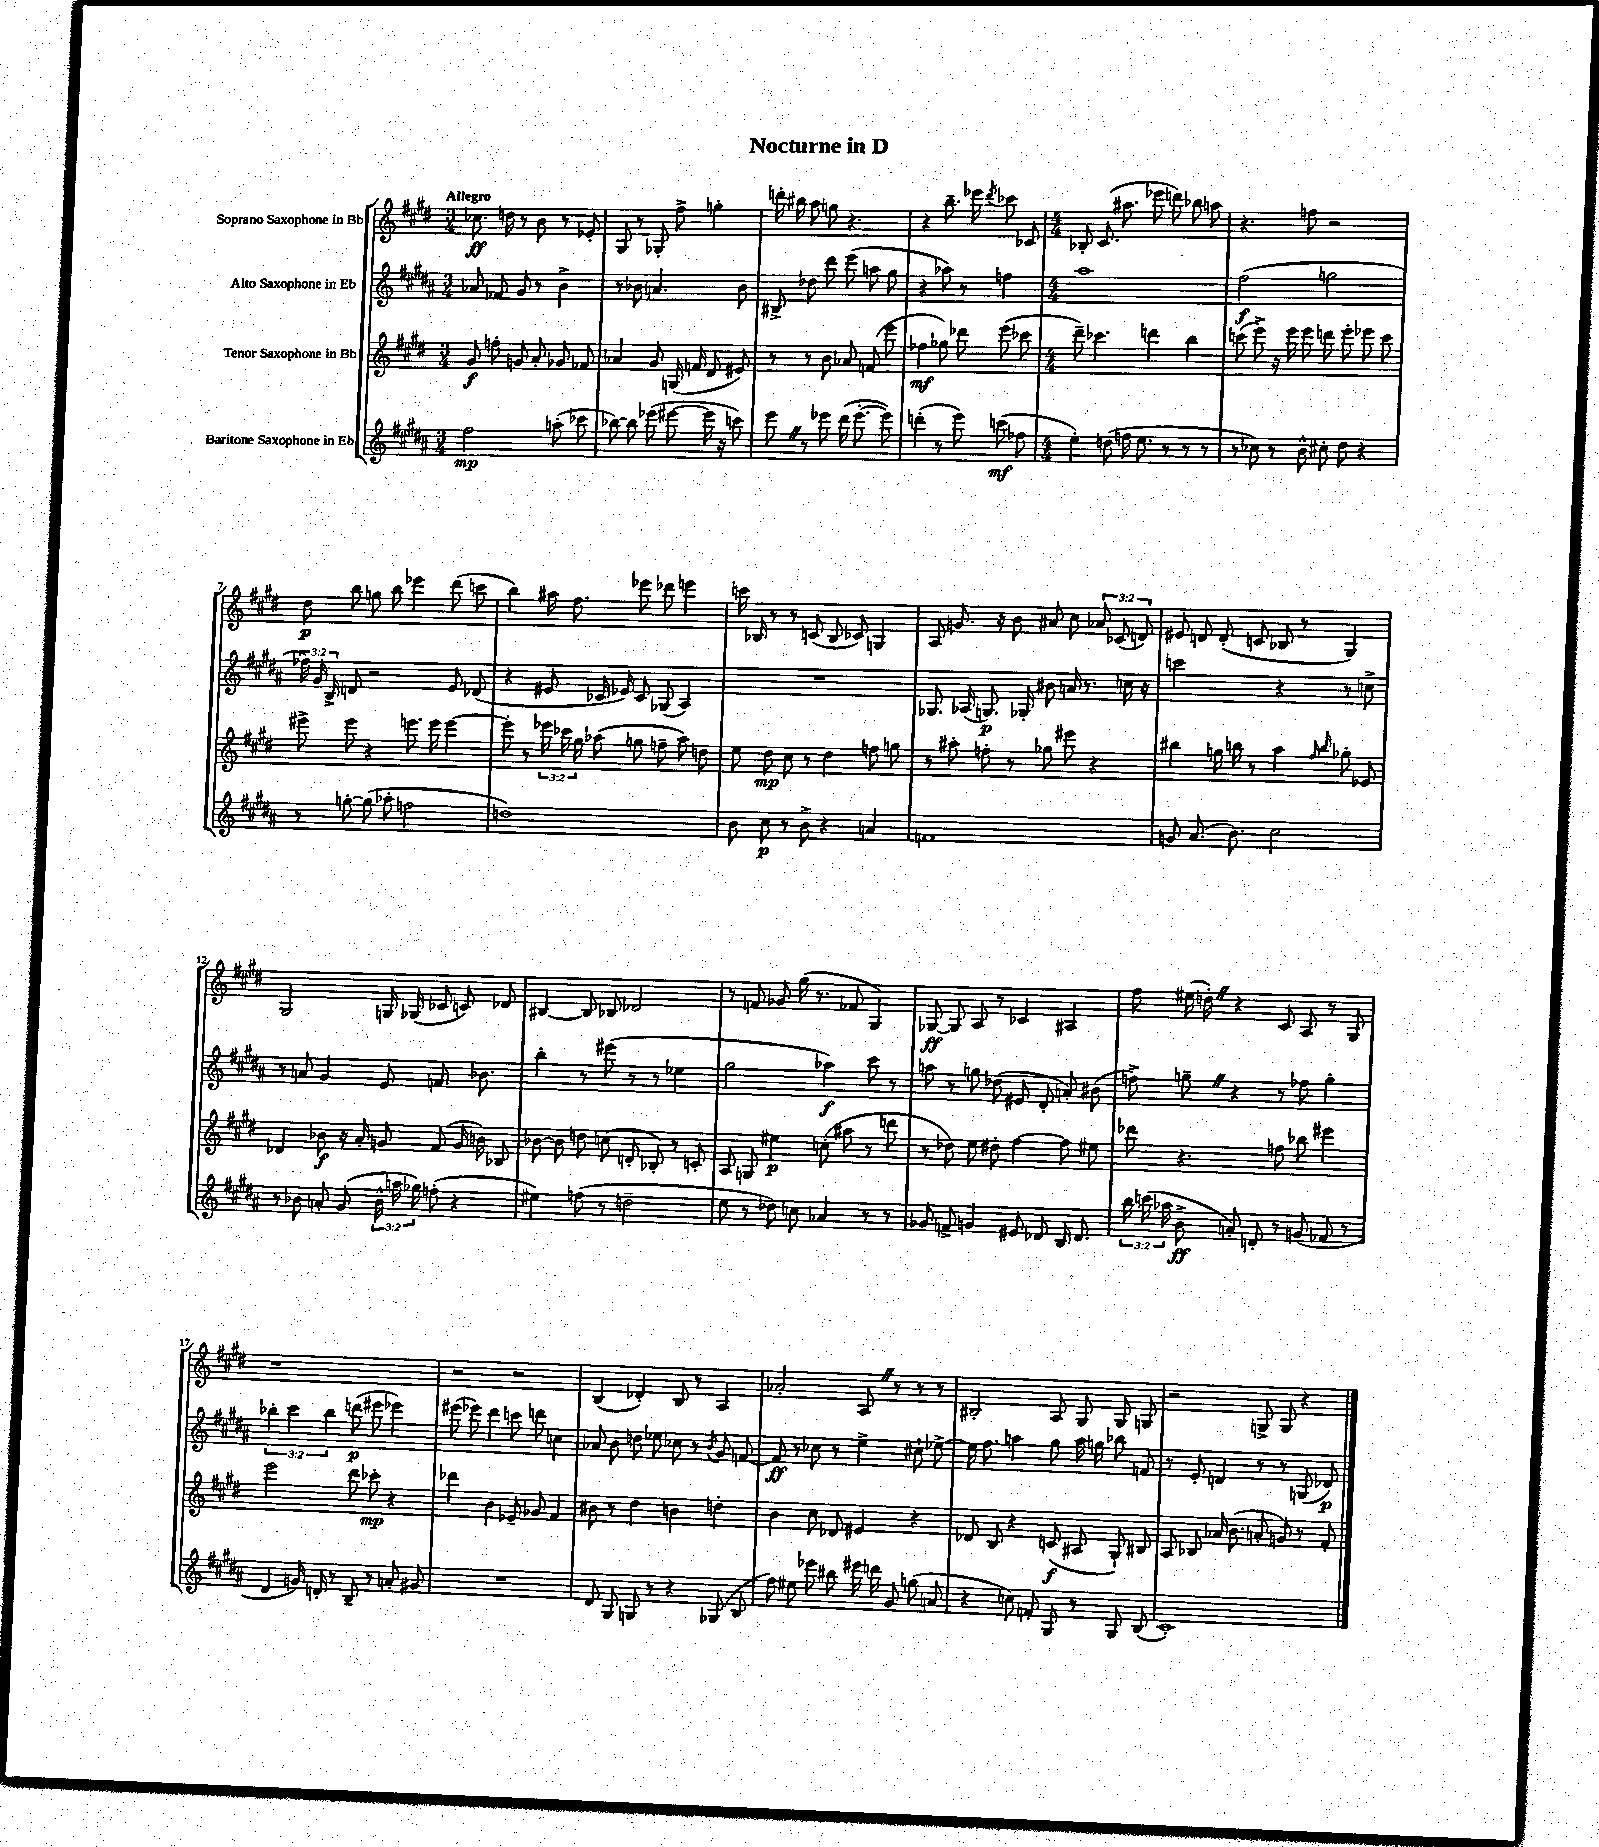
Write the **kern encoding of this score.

**kern	**kern	**kern	**kern
*staff4	*staff3	*staff2	*staff1
*clefG2	*clefG2	*clefG2	*clefG2
*k[f#c#g#d#a#]	*k[f#c#g#d#]	*k[f#c#g#d#a#]	*k[f#c#g#d#]
*M3/4	*M3/4	*M3/4	*M3/4
2ff#	8g#	8a-	8.cc-
.	8ff'	8f-	.
.	.	.	16dd
.	8g	8g#	8r
.	8a'	8r	8b
(8aa'	8g-	4b^	8r
8ccc-	8f-	.	8e-'
=	=	=	=
[8bb-)	4a-	8r	8G#
8bb-]	.	8b-	8r
(8eee-	8g#	4.a	8G-'
[8eee#	(16G	.	8ff#^
.	16f	.	.
16eee#]	8d#	.	4gg'
16r	.	.	.
8ccc)	8e#)	8b-	.
=	=	=	=
8eee	8r	8B#^	16ddd'
.	.	.	16bb#
8r	8r	8dd-	8aa
8eee-	8b	8ddd#	8gg
(16ddd#	8a-	(8eee	4.r
[8.eee-'	.	.	.
.	(8f	8aa	.
8eee-])	8eee	8gg#	.
=	=	=	=
(4ddd'	4ff-	4r	4r
8r	8gg-)	8aa-)	8.bb~
8eee)	8ddd-	8r	.
.	.	.	16eee-
.	.	.	8qddd#
(8ccc	(8eee	4ff	8ccc-
8ff-	8ccc-	.	8c-
=	=	=	=
*M4/4	*M4/4	*M4/4	*M4/4
4ee')	8ddd#~)	1aa#	8B-'
.	4.ccc-	.	(8.c#
(8dd	.	.	.
.	.	.	8.aa#
16ff	.	.	.
8.ee	.	.	.
.	4ddd	.	8eee-
8r	.	.	8ddd)
8r	4bb	.	8bb-
8r	.	.	8aa
=	=	=	=
8r	(8ccc	(2ff#	4.r
8cc-)	8eee^)	.	.
8r	16r	.	.
.	16eee	.	.
8b^^	8eee	.	8ff
8cc#'	8ddd	2gg	2r
8dd#	8eee'	.	.
4r	8eee-	.	.
.	8ccc	.	.
=	=	=	=
8r	8eee#^	24ff-)	8dd#
.	.	24g#	.
.	.	24B^	.
[8gg'	8eee#	8d	8bb
(8gg]	4r	2r	8gg
8aa-'	.	.	8bb
2ff	8.eee	.	4eee-
.	16eee	.	.
.	[4eee	8e	(8ddd#
.	.	(8d-	8ccc
=	=	=	=
1dd)	8eee']	4r	4bb)
.	8r	.	.
.	24eee-	8e#	16aa#
.	24ccc-	.	.
.	.	.	8.ff#
.	24gg#	.	.
.	(8aa-	16c-	.
.	.	16e-)	.
.	8gg	8c-	8eee-
.	8ff~	(8G-	8ddd-
.	8aa-)	4A#)	4eee
.	8dd	.	.
=	=	=	=
8b	8ee	1r	16ccc
.	.	.	16B-
8cc#	8dd#	.	8r
8r	8cc#	.	8r
8b^	8r	.	(8c
4r	4dd#	.	8B-
.	.	.	8c-)
4a	8ff	.	4G
.	8gg	.	.
=	=	=	=
1f	8r	8.G-	8A
.	8aa#'	.	8.g
.	.	(16A-	.
.	8ff'	8.G)	.
.	.	.	16r
.	8r	.	8b
.	.	16G-'	.
.	8gg-	8b#	8a#
.	8eee#	16a	8cc#
.	.	8.r	.
.	4r	.	12a-
.	.	.	(12c-
.	.	16cc	.
.	.	.	12d)
.	.	16r	.
=	=	=	=
8g	4bb#	2ccc	8e#
(8.a#	.	.	8d
.	16gg	.	(8d'
8.b)	16bb	.	.
.	8r	.	8c
2cc#	4aa	4r	8B-
.	.	.	8r
.	16qqff#	.	.
.	16qqbb	.	.
.	8gg-'	8r	4G#)
.	8e-	8cc^	.
=	=	=	=
8r	4d-	8r	2G#
8b-	.	8a	.
8a'	8b-	4g#	.
(8g#	16r	.	.
.	16a'	.	.
24b-^^	8g	8e	16G
24aa	.	.	.
.	.	.	(16G-
24gg-)	.	.	.
(8ff'	(8f#	8.f	8c-
4r	16g	.	8c)
.	16b)	8.b-	.
.	8B-	.	8d-
=	=	=	=
4ee#)	[8b-	4bb'	[4B#
.	8b-]	.	.
(8ff	8dd	8r	8B#]
8r	(8cc	(8eee#	8B-
2dd~	8d'	8r	2d-
.	8B-')	8r	.
.	8r	4ee-	.
.	8c'	.	.
=	=	=	=
8ee	8A	2gg#	8r
8r	8G	.	8f
8dd-)	4ee#	.	8g-
8cc	.	.	(16gg#
.	.	.	8.r
4a-	(8cc'	4aa-)	.
.	8aa#	.	8f-
8r	8r	8ccc#	4G#)
8r	8ddd	8r	.
=	=	=	=
8g-	8r	8aa	[8G-
8f^	8dd-)	8r	8G-]
4g	8ee	8gg	8A
.	8dd#'	(8dd-	8r
8e#	[4ff#	8e#	4c-
8d-	.	8d#'	.
16B	8ff#]	8a')	4A#
8.d-	.	.	.
.	8ee#	(8b#	.
=	=	=	=
24bb	8ddd-	8ff^)	8ff#
(24ccc	.	.	.
24aa-	.	.	.
8b^	4.r	8gg~	(16ee#
.	.	.	16dd')
8a')	.	4r	4r
8d'	.	.	.
8r	8ff	8r	8c#
(8g	8bb-	8ff-	8A
8f-	4eee#	4gg'	8r
8r	.	.	8G#
=	=	=	=
4d#	2eee	6bb-'	1r
.	.	6ccc#	.
16g)	.	.	.
16d'	.	.	.
.	.	6bb-	.
8r	.	.	.
8B~	8ddd#	(8ddd	.
8r	8ccc-'	8eee#	.
8a'	4r	4eee-)	.
8g#	.	.	.
=	=	=	=
1r	4ddd-	(8eee#	2r
.	.	8eee-)	.
.	4b	4ddd#	.
.	8e-~	8ccc	2r
.	8g-	8ddd	.
.	4f#	4cc	.
=	=	=	=
8d#	8b#	8a-	(4B
8G#	8r	8b	.
8G	4dd#	8dd	4d-')
8r	.	8ee-	.
4r	4b	8cc-	8B
.	.	8r	8r
.	.	8qb	.
(8G-	4dd'	8g#	4A
8B	.	[8f	.
=	=	=	=
8ff#)	4b	8f]	2a-'
8ee#	.	8r	.
8eee-	8cc#	8cc-	.
8bb#	8d-	8r	.
16eee#	4e#	4ee^	8A
16ddd	.	.	.
8g#	.	.	8r
(8gg	4r	8cc#`	8r
8a	.	[8ee-^	8r
=	=	=	=
4r	8d-	16ee-]	2B#'
.	.	8.ff#	.
.	8B	.	.
8cc)	4r	4aa	.
8f'	.	.	.
8G#	(8c	8gg#	8A
8r	8A#	16aa	8G#
.	.	16gg	.
8G#	8G#`)	8bb-	8G#
(8B	8B#	8f	8G
=	=	=	=
1c#')	8A	8r	2r
.	8B-	8e'	.
.	16a-	4d	.
.	(8.b	.	.
.	8a'	8r	8G^
.	8g)	8r	8G
.	8r	(8G	4r
.	8f#'	8d-)	.
==	==	==	==
*-	*-	*-	*-
